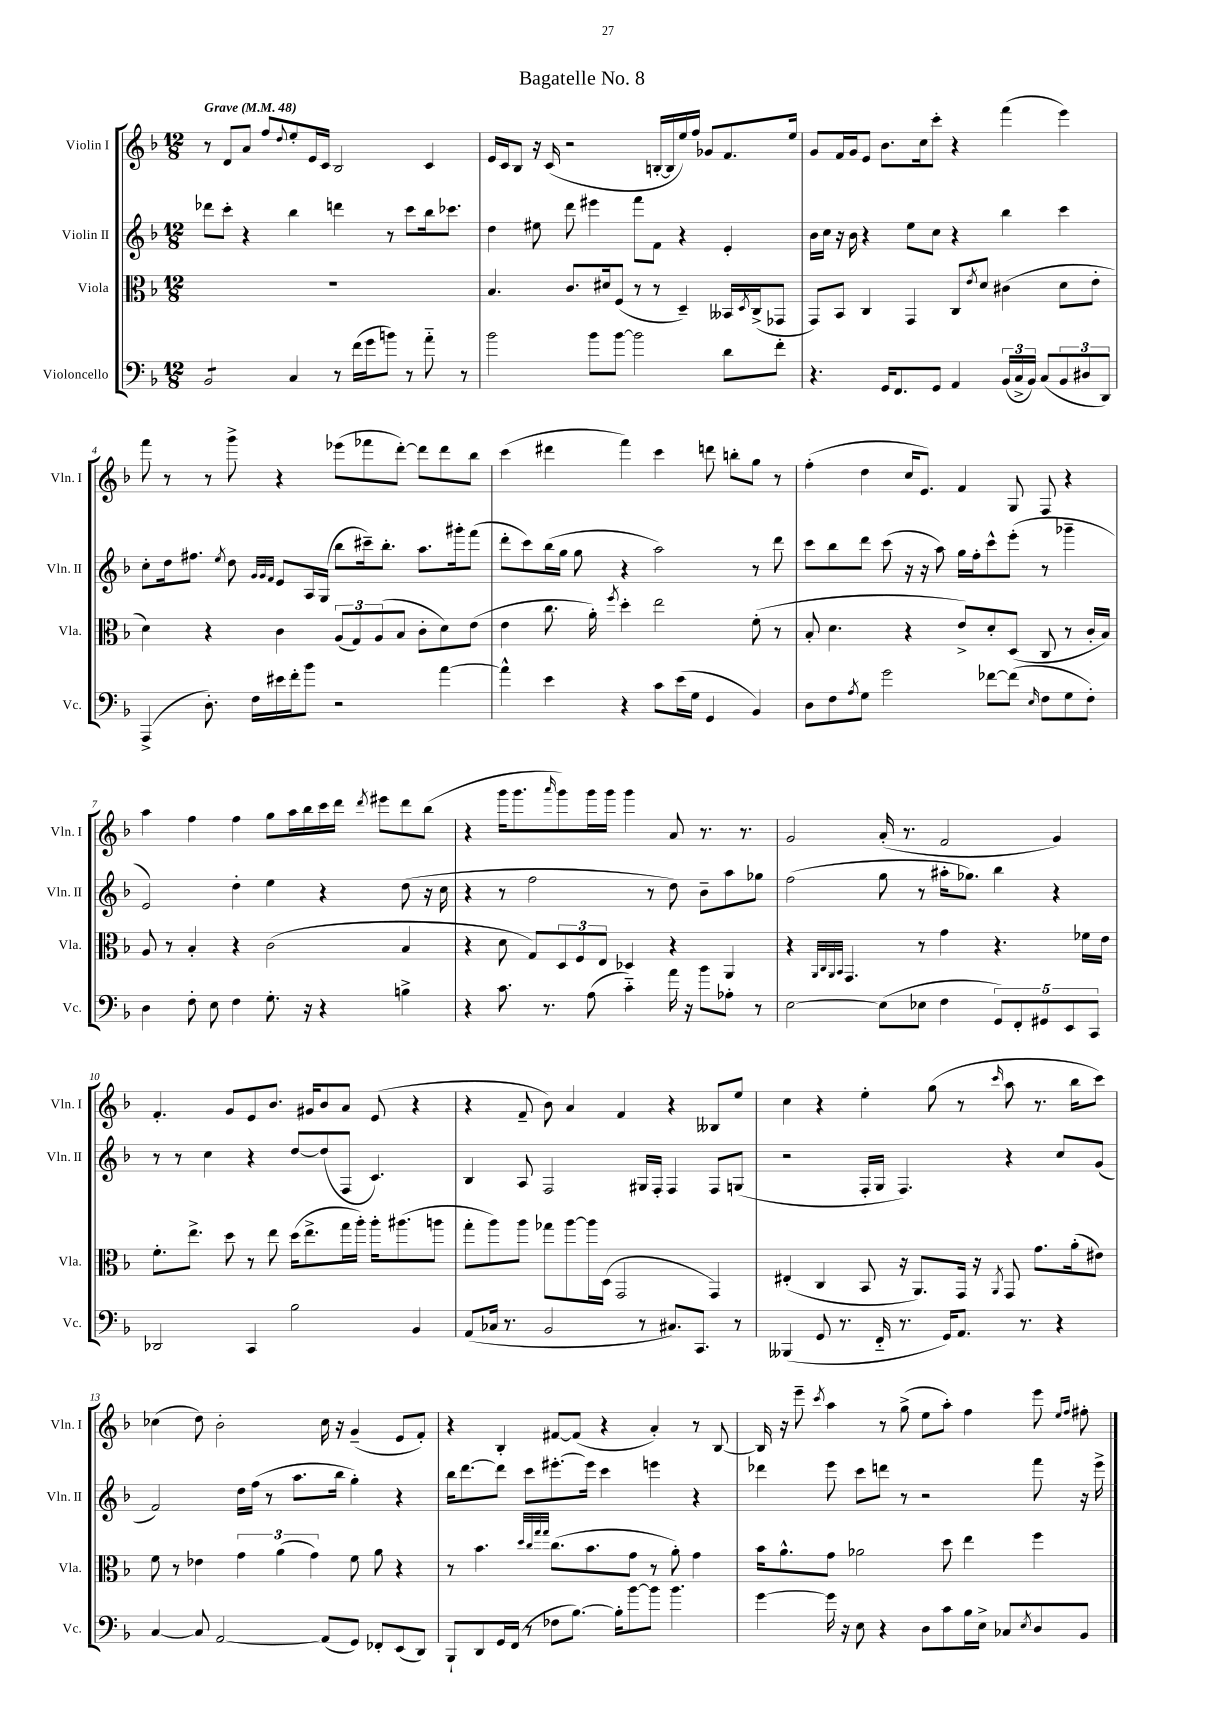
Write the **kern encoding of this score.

**kern	**kern	**kern	**kern
*part4	*part3	*part2	*part1
*staff4	*staff3	*staff2	*staff1
*I"Violoncello	*I"Viola	*I"Violin II	*I"Violin I
*I'Vc.	*I'Vla.	*I'Vln. II	*I'Vln. I
*clefF4	*clefC3	*clefG2	*clefG2
*k[b-]	*k[b-]	*k[b-]	*k[b-]
*M12/8	*M12/8	*M12/8	*M12/8
*MM48	*MM48	*MM48	*MM48
=1	=1	=1	=1
!	!	!	!LO:TX:a:B:t=Grave
*tremolo	*	*	*
8BB-/L	1.r	8ddd-X\L	8r
8BB-/	.	8ccc'\J	8d/L
8BB-/	.	4r	8a/J
8BB-/J	.	.	8ff/L
*Xtremolo	*	*	*
.	.	.	8qqdd/
4C/	.	4bb-\	8ee'/
.	.	.	16e/L
.	.	.	16c/JJ
8r	.	4dddn\	2B-/
(16f\LL	.	.	.
16g\J	.	.	.
8bn\J)	.	8r	.
8r	.	8ccc\L	.
8a\	.	16bb-\k	4c/
.	.	8.ccc-X\J	.
8r	.	.	.
=2	=2	=2	=2
2b-\	4.B-/	4dd\	16e/LL
.	.	.	16c/J
.	.	.	8B-/J
.	.	8ee#X\	16r
.	.	.	(16c/
.	8.c/L	8ddd\	2r
8b-\L	.	4eee#X\	.
.	16d#X/k	.	.
[8b-\J	(8F/J	.	.
2b-\]	8r	8fff\L	.
.	8r	8f\J	[16Bn'/LL
.	.	.	16B/]
.	4D~/)	4r	16ee/)
.	.	.	16ff/JJ
.	.	.	8g-X/L
8d\L	16BB--X/LL	4e'/	8.f/
.	8qD/	.	.
.	(16C^/J	.	.
8f'\J	8GG-X/J	.	.
.	.	.	16ee/Jk
=3	=3	=3	=3
4.r	8GG/L)	16b-\LL	8g/L
.	.	16cc\JJ	.
.	8BB-/J	16r	16f/L
.	.	16b-\	16g/J
.	4C/	4r	8e/J
16GG/KL	.	.	8.b-\L
8.FF/	.	.	.
.	4GG/	8ee\L	.
.	.	.	16cc\k
8GG/J	.	8cc\J	8ccc'\J
4AA/	8C/L	4r	4r
.	8qe/	.	.
.	8d/J	.	.
(24BB-/LL	(4c#X\	4bb-\	(4fff\
24C^/	.	.	.
24BB-/JJ)	.	.	.
(8C/L	.	.	.
12BB-/	8d\L	4ccc\	4eee\)
12D#X/	.	.	.
.	8e'\J	.	.
12DD/J)	.	.	.
!!LO:LB:g=z
=4	=4	=4	=4
(4AAA^/	4d\)	8cc'\L	8fff\
.	.	16dd\k	8r
.	.	8.ff#X\J	.
8.D'\)	4r	.	8r
.	.	8qee/	.
.	.	8dd\	8ggg^\
16F\LL	.	.	.
.	.	32qqg/LLL	.
.	.	32qqg/	.
.	.	32qqf/JJJ	.
16e#X\	4c\	8e/L	4r
16f'\J	.	.	.
8b-\J	.	16A/L	.
.	.	(16G/JJ	.
2r	(12A/L	8bb-\L	(8eee-X\L
.	12G/)	.	.
.	.	16ccc#X~\k)	8fff-X\
.	(12A/	.	.
.	.	8.bb-'\J	.
.	8B-/J	.	[8ddd'\J)
.	8c'\L	8.aa\L	8ddd\L]
[4a\	8d\)	.	8ddd\
.	.	16ggg#X'\k	.
.	(8e\J	(8fff\J	8bb-\J
=5	=5	=5	=5
4a^^\]	4e\	8ddd'\L	(4ccc\
.	.	8ccc\)	.
4e\	8.cc\	(16bb-\L	4ddd#X\
.	.	16gg\JJ	.
.	.	8gg\	.
.	16a'\)	.	.
.	8qff/	.	.
4r	4dd'\	4r	4fff\)
8c\L	2ee\	2aa\)	4ccc\
(16e\L	.	.	.
16G\JJ	.	.	.
4GG/	.	.	8dddn\
.	.	.	8bbn'\L
4BB-/)	(8f'\	8r	8gg\J
.	8r	8ddd\	8r
=6	=6	=6	=6
8D\L	8B-'/	8ccc\L	(4ff'\
8F\	4.d\	8bb-\	.
8qA/	.	.	.
8G\J	.	8ddd\J	4dd\
2g\	.	(8ccc\	.
.	4r	16r	16cc/KL
.	.	16r	8.e/J)
.	.	8aa\)	.
.	8e^/L)	16gg\LL	4f/
.	.	16ff'\J	.
[8f-X\L	8d'/	8ccc^^\	.
(8f-\J]	(8D/J	(8eee'\J	8G/
16qqE/	.	.	.
8F\L	8C/	8r	8F/
8G\	8r	4ggg-X~\	4r
8F'\J)	16c'/LL	.	.
.	16B-/JJ)	.	.
!!LO:LB:g=z
=7	=7	=7	=7
4D\	8A/	2e/)	4aa\
.	8r	.	.
8F'\	4B-'/	.	4ff\
8E\	.	.	.
4F\	4r	4dd'\	4ff\
8.G'\	(2c\	4ee\	8gg\L
.	.	.	16aa\L
16r	.	.	16bb-\
4r	.	4r	16ccc\
.	.	.	16ddd\JJ
.	.	.	8qddd/
.	.	.	8eee#X\L
4Bn^\	4B-/	(8dd\	8ddd\
.	.	16r	(8bb-\J
.	.	16cc\	.
=8	=8	=8	=8
4r	4r	4r	4r
8.c\	8d\	8r	16ggg\KL
.	.	.	8.ggg\
.	8G/L)	2ff\	.
8.r	.	.	.
.	.	.	16qqaaa/
.	12D/	.	8ggg\)
.	12F/	.	.
(8A\	.	.	16ggg\L
.	12E/J	.	.
.	.	.	16ggg\JJ
4c\)	4D-X/	.	4ggg\
.	.	8r	.
16a\	4r	8dd\)	8a/
16r	.	.	.
8b-\L	.	8b-~\L	8.r
8A-X'\J	4AA/	8aa\	.
.	.	.	8.r
8r	.	8gg-X\J	.
=9	=9	=9	=9
[2E\	4r	(2ff\	2g/
.	32qqAA/LLL	.	.
.	32qqC/	.	.
.	32qqAA/	.	.
.	32qqBB-/JJJ	.	.
.	4.GG/	.	.
(8E\L]	.	8gg\	(16a'/
.	.	.	8.r
8E-X\J	8r	8r	.
4F\	4g\	16aa#X'\KL	2f/
.	.	8.gg-X\J)	.
10GG/L)	4.r	4bb-\	.
10FF'/	.	.	.
10GG#X/	.	.	.
.	.	4r	4g/)
10EE/	.	.	.
.	16f-X\LL	.	.
10CC/J	.	.	.
.	16e\JJ	.	.
!!LO:LB:g=z
=10	=10	=10	=10
2DD-X/	8.f'\L	8r	4.f'/
.	.	8r	.
.	8.ee^\J	.	.
.	.	4cc\	.
.	8dd\	.	8g/L
4CC/	8r	4r	8e/
.	8ee\	.	8.b-/J
2B-\	(16dd\KL	[8dd/L	.
.	8.ee^\	.	16g#X/KL
.	.	(8dd/]	8b-/
.	16gg\L	8F/J	8a/J
.	16aa'\JJ)	.	.
.	16aa'\KL	4.c/)	(8e/
.	(8.aa#X\	.	.
4BB-/	.	.	4r
.	8aan\J	.	.
=11	=11	=11	=11
(8AA/L	8gg'\L	4B-/	4r
16C-X/Jk	8aa\)	.	.
8.r	.	.	.
.	8aa\J	8A/	8f~/
2BB-/	8gg-X\L	2F/	8b-\)
.	[8aa\	.	4a/
.	16aa\L]	.	.
.	(16D\JJ	.	.
.	2GG/	.	4f/
8r	.	16G#X/LL	.
.	.	16F'/JJ	.
8.C#X/L)	.	4F/	4r
8.CC/J	.	.	.
.	4GG/)	8F/L	8B--X/L
8r	.	(8Gn/J	8ee/J
=12	=12	=12	=12
(4BBB--X/	(4E#X'/	2r	4cc\
8GG/	4C/	.	4r
8.r	.	.	.
.	8BB-/	16F'/LL	4ee'\
16FF/	.	16G/JJ	.
8.r	16r	4.F/)	.
.	8.AA/L)	.	.
.	.	.	(8gg\
16GG/KL)	.	.	.
8.AA/J	16GG/Jk	.	8r
.	16r	.	.
.	8qAA/	.	16qqccc/
.	8GG/	4r	8aa\
8.r	.	.	.
.	8.g\L	.	8.r
4r	.	8cc/L	.
.	(16a'\k	.	16bb-\KL
.	8e#X\J)	(8g/J	8ccc\J)
!!LO:LB:g=z
=13	=13	=13	=13
[4C/	8f\	2f/)	(4cc-X\
.	8r	.	.
8C/]	4e-X\	.	8dd\)
[2AA/	.	.	2b-'\
.	6g\	16dd\LL	.
.	.	(16ff\JJ	.
.	.	8r	.
.	(6a\	.	.
.	.	8.aa\L	.
.	6g\)	.	.
(8AA/L]	.	.	16cc-\
.	.	16bb-\Jk	16r
8GG/J)	8f\	4gg'\)	(4g~/
8FF-X'/L	8a\	.	.
(8EE/	4r	4r	8e/L
8DD/J)	.	.	8f'/J)
=14	=14	=14	=14
8BBB-`/L	8r	16bb-\KL	4r
.	.	[8.ddd\	.
8DD/	4.b-\	.	.
16GG/L	.	8ddd\J]	4B-'/
(16FF/JJ	.	.	.
8r	.	8ccc\L	.
.	32qqdd/LLL	.	.
.	32qqcc/	.	.
.	32qqgg/	.	.
.	32qqgg/JJJ	.	.
8F-X\L	(8.cc\L	[8.eee#X'\	[8f#X/L
[8.B-\J)	.	.	(8f#/J]
.	8.b-\	16eee#\Jk]	.
.	.	4ccc\	4r
16B-'\KL]	.	.	.
[8b-\	8g\J	.	.
8b-\J]	8r	4eeen\	4a'/)
4.b-\	8a'\)	.	.
.	4g\	4r	8r
.	.	.	[8B-/
=15	=15	=15	=15
[4g\	16b-\KL	4ddd-X\	16B-/]
.	8.a^^\	.	16r
.	.	.	8eee~\
.	.	.	8qccc/
16g\]	8g\J	8eee\	4aa\
16r	.	.	.
8E\	2a-X\	8ccc\L	.
4r	.	8dddn\J	8r
.	.	8r	(8gg^\
8D\L	.	2r	8ee\L
8c\	8dd\	.	8aa'\J)
16B-\L	4ee\	.	4ff\
16E^\JJ	.	.	.
8C-X/L	.	.	.
8qE/	.	.	.
8D/	4ff\	8fff\	8eee\
.	.	.	16qqee/LL
.	.	.	16qqff/JJ
8BB-/J	.	16r	8ff#X'\
.	.	16eee^\	.
==	==	==	==
*-	*-	*-	*-
